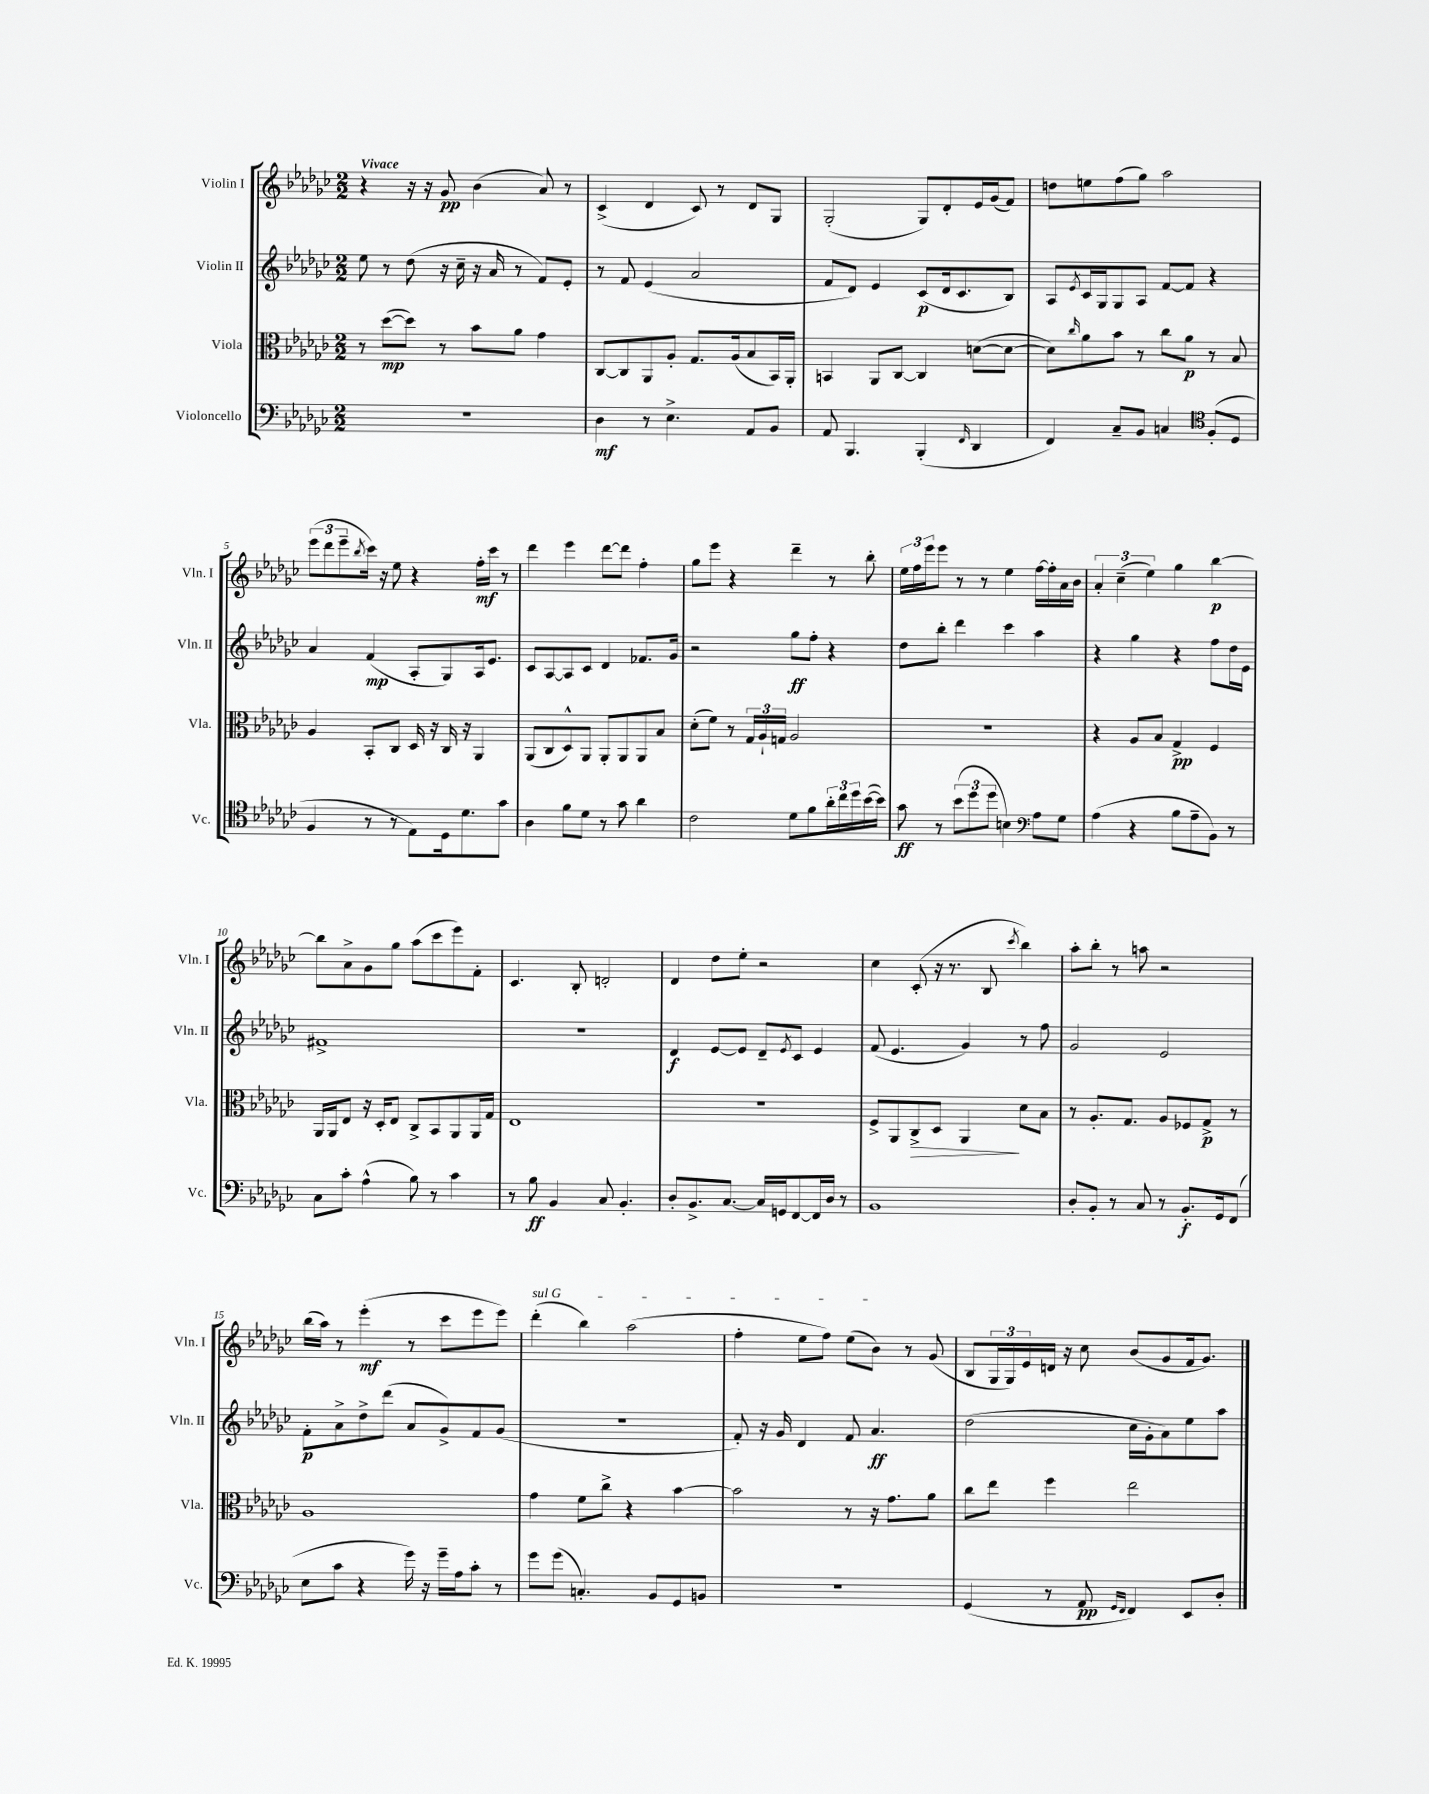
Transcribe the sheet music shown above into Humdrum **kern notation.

**kern	**dynam	**kern	**dynam	**kern	**dynam	**kern	**dynam
*part4	*part4	*part3	*part3	*part2	*part2	*part1	*part1
*staff4	*staff4	*staff3	*staff3	*staff2	*staff2	*staff1	*staff1
*I"Violoncello	*	*I"Viola	*	*I"Violin II	*	*I"Violin I	*
*I'Vc.	*	*I'Vla.	*	*I'Vln. II	*	*I'Vln. I	*
*clefF4	*	*clefC3	*	*clefG2	*	*clefG2	*
*k[b-e-a-d-g-c-]	*	*k[b-e-a-d-g-c-]	*	*k[b-e-a-d-g-c-]	*	*k[b-e-a-d-g-c-]	*
*M2/2	*	*M2/2	*	*M2/2	*	*M2/2	*
=1	=1	=1	=1	=1	=1	=1	=1
!	!	!	!	!	!	!LO:TX:a:B:t=Vivace	!
1r	.	8r	.	8ee-\	.	4r	.
.	.	([8dd-\L	mp	8r	.	.	.
.	.	8dd-\J])	.	(8dd-\	.	16r	.
.	.	.	.	.	.	16r	.
.	.	8r	.	16r	.	8g-/	pp
.	.	.	.	16cc-~\	.	.	.
.	.	8b-\L	.	16r	.	(4b-\	.
.	.	.	.	16a-/	.	.	.
.	.	8a-\J	.	8r	.	.	.
.	.	4g-\	.	8f/L)	.	8a-/)	.
.	.	.	.	8e-'/J	.	8r	.
=2	=2	=2	=2	=2	=2	=2	=2
4D-\	mf	[8C-/L	.	8r	.	(4c-^/	.
.	.	8C-/]	.	8f/	.	.	.
8r	.	8AA-/	.	(4e-/	.	4d-/	.
4.E-^\	.	8A-'/J	.	.	.	.	.
.	.	8.G-/L	.	2a-/	.	8c-/)	.
.	.	.	.	.	.	8r	.
.	.	(16A-/k	.	.	.	.	.
8AA-/L	.	8B-/	.	.	.	8d-/L	.
8BB-/J	.	16BB-/L)	.	.	.	8G-/J	.
.	.	16AA-'/JJ	.	.	.	.	.
=3	=3	=3	=3	=3	=3	=3	=3
8AA-/	.	4BBn/	.	8f/L	.	(2G-'/	.
4.BBB-/	.	.	.	8d-/J)	.	.	.
.	.	8AA-/L	.	4e-/	.	.	.
.	.	[8C-/J	.	.	.	.	.
(4BBB-'/	.	4C-/]	.	(8c-/L	p	8G-/L)	.
.	.	.	.	16d-/k	.	8d-'/	.
.	.	.	.	8.c-/	.	.	.
16qqFF/	.	.	.	.	.	.	.
4DD-/	.	([8dn\L	.	.	.	16e-/L	.
.	.	.	.	.	.	(16g-/J	.
.	.	8d\J_	.	8B-/J)	.	8f/J)	.
=4	=4	=4	=4	=4	=4	=4	=4
4FF/)	.	8d\L])	.	8A-/L	.	8ddn\L	.
.	.	16qqcc-/	.	8qe-/	.	.	.
.	.	8a-\	.	16c-/L	.	8een\	.
.	.	.	.	16G-/J	.	.	.
8C-~/L	.	8b-\J	.	8G-/	.	(8ff\	.
8BB-/J	.	8r	.	8A-/J	.	8gg-\J)	.
4Cn/	.	8cc-\L	.	[8f/L	.	2aa-\	.
.	.	8a-\J	p	8f/J]	.	.	.
*clefC4	*	*	*	*	*	*	*
(8F'/L	.	8r	.	4r	.	.	.
8D-/J	.	8B-/	.	.	.	.	.
!!LO:LB:g=z
=5	=5	=5	=5	=5	=5	=5	=5
4F/	.	4A-/	.	4a-/	.	(12eee-\L	.
.	.	.	.	.	.	12ddd-\	.
.	.	.	.	.	.	12eee-~\	.
.	.	.	.	.	.	8qbb-/	.
8r	.	8BB-'/L	.	(4f/	mp	16ccc-\Jk)	.
.	.	.	.	.	.	16r	.
8r	.	8C-/J	.	.	.	8ee-\	.
8E-\L)	.	16D-/	.	8A-'/L	.	4r	.
.	.	16r	.	.	.	.	.
16D-\k	.	16C-/	.	8G-/)	.	.	.
8.d-\	.	16r	.	.	.	.	.
.	.	4AA-/	.	16A-/k	.	16ff'\LL	mf
.	.	.	.	8.e-/J	.	16ccc-\JJ	.
8g-\J	.	.	.	.	.	8r	.
=6	=6	=6	=6	=6	=6	=6	=6
4A-\	.	(8AA-/L	.	8c-/L	.	4ddd-\	.
.	.	8C-/	.	[8A-/	.	.	.
8f\L	.	8D-^^/)	.	8A-/]	.	4eee-\	.
8d-\J	.	8AA-/J	.	8c-/J	.	.	.
8r	.	8AA-'/L	.	4d-/	.	[8ddd-\L	.
8g-\	.	8AA-/	.	.	.	8ddd-\J]	.
4a-\	.	8AA-/	.	8.f-X/L	.	4ff'\	.
.	.	8B-/J	.	.	.	.	.
.	.	.	.	16g-/Jk	.	.	.
=7	=7	=7	=7	=7	=7	=7	=7
2c-\	.	(8d-'\L	.	2r	.	8gg-\L	.
.	.	8f\J)	.	.	.	8eee-\J	.
.	.	8r	.	.	.	4r	.
.	.	24G-/LL	.	.	.	.	.
.	.	24A-`/	.	.	.	.	.
.	.	24Gn/JJ	.	.	.	.	.
8d-\L	.	2A-/	.	8gg-\L	ff	4ddd-~\	.
8f\	.	.	.	8ff'\J	.	.	.
24a-'\L	.	.	.	4r	.	8r	.
24cc-\	.	.	.	.	.	.	.
24dd-\	.	.	.	.	.	.	.
([16b-\	.	.	.	.	.	8bb-'\	.
16b-\JJ])	.	.	.	.	.	.	.
=8	=8	=8	=8	=8	=8	=8	=8
8g-\	ff	1r	.	8dd-\L	.	24ee-\LL	.
.	.	.	.	.	.	24ff\	.
.	.	.	.	.	.	24eee-\J	.
8r	.	.	.	8bb-'\J	.	8eee-\J	.
(12b-\L	.	.	.	4ddd-\	.	8r	.
12dd-\	.	.	.	.	.	.	.
.	.	.	.	.	.	8r	.
12dd-\J	.	.	.	.	.	.	.
4Bn\)	.	.	.	4ccc-\	.	4ee-\	.
*clefF4	*	*	*	*	*	*	*
8A-\L	.	.	.	4aa-\	.	[16ff\LL	.
.	.	.	.	.	.	16ff'\]	.
8G-\J	.	.	.	.	.	16a-\	.
.	.	.	.	.	.	16b-\JJ	.
=9	=9	=9	=9	=9	=9	=9	=9
(4A-\	.	4r	.	4r	.	6a-'/	.
.	.	.	.	.	.	(6cc-~\	.
4r	.	8A-/L	.	4gg-\	.	.	.
.	.	.	.	.	.	6ee-\)	.
.	.	8B-/J	.	.	.	.	.
8B-\L	.	4G-^/	pp	4r	.	4gg-\	.
8A-~\	.	.	.	.	.	.	.
8BB-\J)	.	4F/	.	8ff\L	.	[4bb-\	p
8r	.	.	.	16dd-\L	.	.	.
.	.	.	.	16e-\JJ	.	.	.
!!LO:LB:g=z
=10	=10	=10	=10	=10	=10	=10	=10
8C-\L	.	16AA-/LL	.	1f#X^	.	8bb-\L]	.
.	.	16AA-/J	.	.	.	.	.
8c-'\J	.	8E-/J	.	.	.	8a-^\	.
(4A-^^\	.	16r	.	.	.	8g-\	.
.	.	16D-'/KL	.	.	.	.	.
.	.	8E-/J	.	.	.	8gg-\J	.
8B-\)	.	8C-^/L	.	.	.	(8aa-\L	.
8r	.	8BB-/	.	.	.	8ccc-\	.
4c-\	.	8AA-/	.	.	.	8eee-\)	.
.	.	16AA-/L	.	.	.	8f'\J	.
.	.	16G-/JJ	.	.	.	.	.
=11	=11	=11	=11	=11	=11	=11	=11
8r	.	1E-	.	1r	.	4.c-/	.
8B-\	ff	.	.	.	.	.	.
4BB-/	.	.	.	.	.	.	.
.	.	.	.	.	.	8B-'/	.
8C-/	.	.	.	.	.	2dn'/	.
4.BB-'/	.	.	.	.	.	.	.
=12	=12	=12	=12	=12	=12	=12	=12
8D-'/L	.	1r	.	4d-/	f	4d-/	.
8.BB-^/	.	.	.	.	.	.	.
.	.	.	.	[8e-/L	.	8dd-\L	.
[8.C-/J	.	.	.	.	.	.	.
.	.	.	.	8e-/J]	.	8ee-'\J	.
16C-/LL]	.	.	.	8d-~/L	.	2r	.
16GGn/J	.	.	.	.	.	.	.
.	.	.	.	8qe-/	.	.	.
[8FF/	.	.	.	8c-/J	.	.	.
16FF/L]	.	.	.	4e-/	.	.	.
16D-/JJ	.	.	.	.	.	.	.
8r	.	.	.	.	.	.	.
=13	=13	=13	=13	=13	=13	=13	=13
1BB-	.	8F^/L	.	(8f/	.	4cc-\	.
.	.	8AA-/	.	4.e-/	.	.	.
!	!	!	!LO:HP:b	!	!	!	!
.	.	8C-^/	>	.	.	(8c-'/	.
.	.	8D-/J	.	.	.	16r	.
.	.	.	.	.	.	8.r	.
.	.	4AA-/	.	4g-/)	.	.	.
.	.	.	.	.	.	8B-/	.
.	.	.	.	.	.	8qccc-/	.
.	.	8d-\L	]	8r	.	4bb-\)	.
.	.	8B-\J	.	8ff\	.	.	.
=14	=14	=14	=14	=14	=14	=14	=14
8D-'/L	.	8r	.	2g-/	.	8aa-'\L	.
8BB-'/J	.	8.A-'/L	.	.	.	8bb-'\J	.
8r	.	.	.	.	.	8r	.
.	.	8.G-/J	.	.	.	.	.
8C-/	.	.	.	.	.	8aan\	.
8r	.	8A-/L	.	2e-/	.	2r	.
8.BB-'/L	f	8F-X/	.	.	.	.	.
.	.	8G-^/J	p	.	.	.	.
16GG-/k	.	.	.	.	.	.	.
(8FF/J	.	8r	.	.	.	.	.
!!LO:LB:g=z
=15	=15	=15	=15	=15	=15	=15	=15
8E-\L	.	1A-	.	8f'\L	p	(16bb-\LL	.
.	.	.	.	.	.	16aa-\JJ)	.
8c-\J	.	.	.	8a-^\	.	8r	.
4r	.	.	.	8dd-^\	.	(4eee-'\	mf
.	.	.	.	(8ddd-\J	.	.	.
16g-\)	.	.	.	8a-/L	.	8r	.
16r	.	.	.	.	.	.	.
16g-~\LL	.	.	.	8g-^/)	.	8ccc-\L	.
16A-\J	.	.	.	.	.	.	.
8c-'\J	.	.	.	8f/	.	8eee-\	.
8r	.	.	.	(8g-/J	.	8eee-\J)	.
=16	=16	=16	=16	=16	=16	=16	=16
!	!	!	!	!	!	!LO:TX:a:i:t=sul G	!
8g-\L	.	4g-\	.	1r	.	(4ddd-'\	.
(8g-\J	.	.	.	.	.	.	.
4.Cn'/)	.	8f\L	.	.	.	4bb-\)	.
.	.	8cc-^\J	.	.	.	.	.
.	.	4r	.	.	.	(2aa-\	.
8BB-/L	.	.	.	.	.	.	.
8GG-/	.	[4b-\	.	.	.	.	.
8BBn/J	.	.	.	.	.	.	.
=17	=17	=17	=17	=17	=17	=17	=17
1r	.	2b-\]	.	8f'/)	.	4ff'\	.
.	.	.	.	16r	.	.	.
.	.	.	.	16g-/	.	.	.
.	.	.	.	4d-/	.	8ee-\L	.
.	.	.	.	.	.	8ff\J)	.
.	.	8r	.	8f/	.	(8ee-\L	.
.	.	16r	.	4.a-/	ff	8b-\J)	.
.	.	8.g-\L	.	.	.	.	.
.	.	.	.	.	.	8r	.
.	.	8a-\J	.	.	.	(8g-/	.
=18	=18	=18	=18	=18	=18	=18	=18
(4GG-/	.	8cc-\L	.	(2dd-\	.	8B-/L	.
.	.	8ee-\J	.	.	.	24G-/L	.
.	.	.	.	.	.	24G-/)	.
.	.	.	.	.	.	24e-/	.
8r	.	4ff\	.	.	.	16dn/JJ	.
.	.	.	.	.	.	16r	.
8AA-/	pp	.	.	.	.	8cc-\	.
16qqGG-/LL	.	.	.	.	.	.	.
16qqFF/JJ	.	.	.	.	.	.	.
4FF/)	.	2ee-\	.	16cc-\LL	.	(8b-/L	.
.	.	.	.	16g-'\J	.	.	.
.	.	.	.	8a-\)	.	8g-/	.
8EE-/L	.	.	.	8ee-\	.	16f/k	.
.	.	.	.	.	.	8.g-/J)	.
8D-'/J	.	.	.	8aa-\J	.	.	.
==	==	==	==	==	==	==	==
*-	*-	*-	*-	*-	*-	*-	*-
